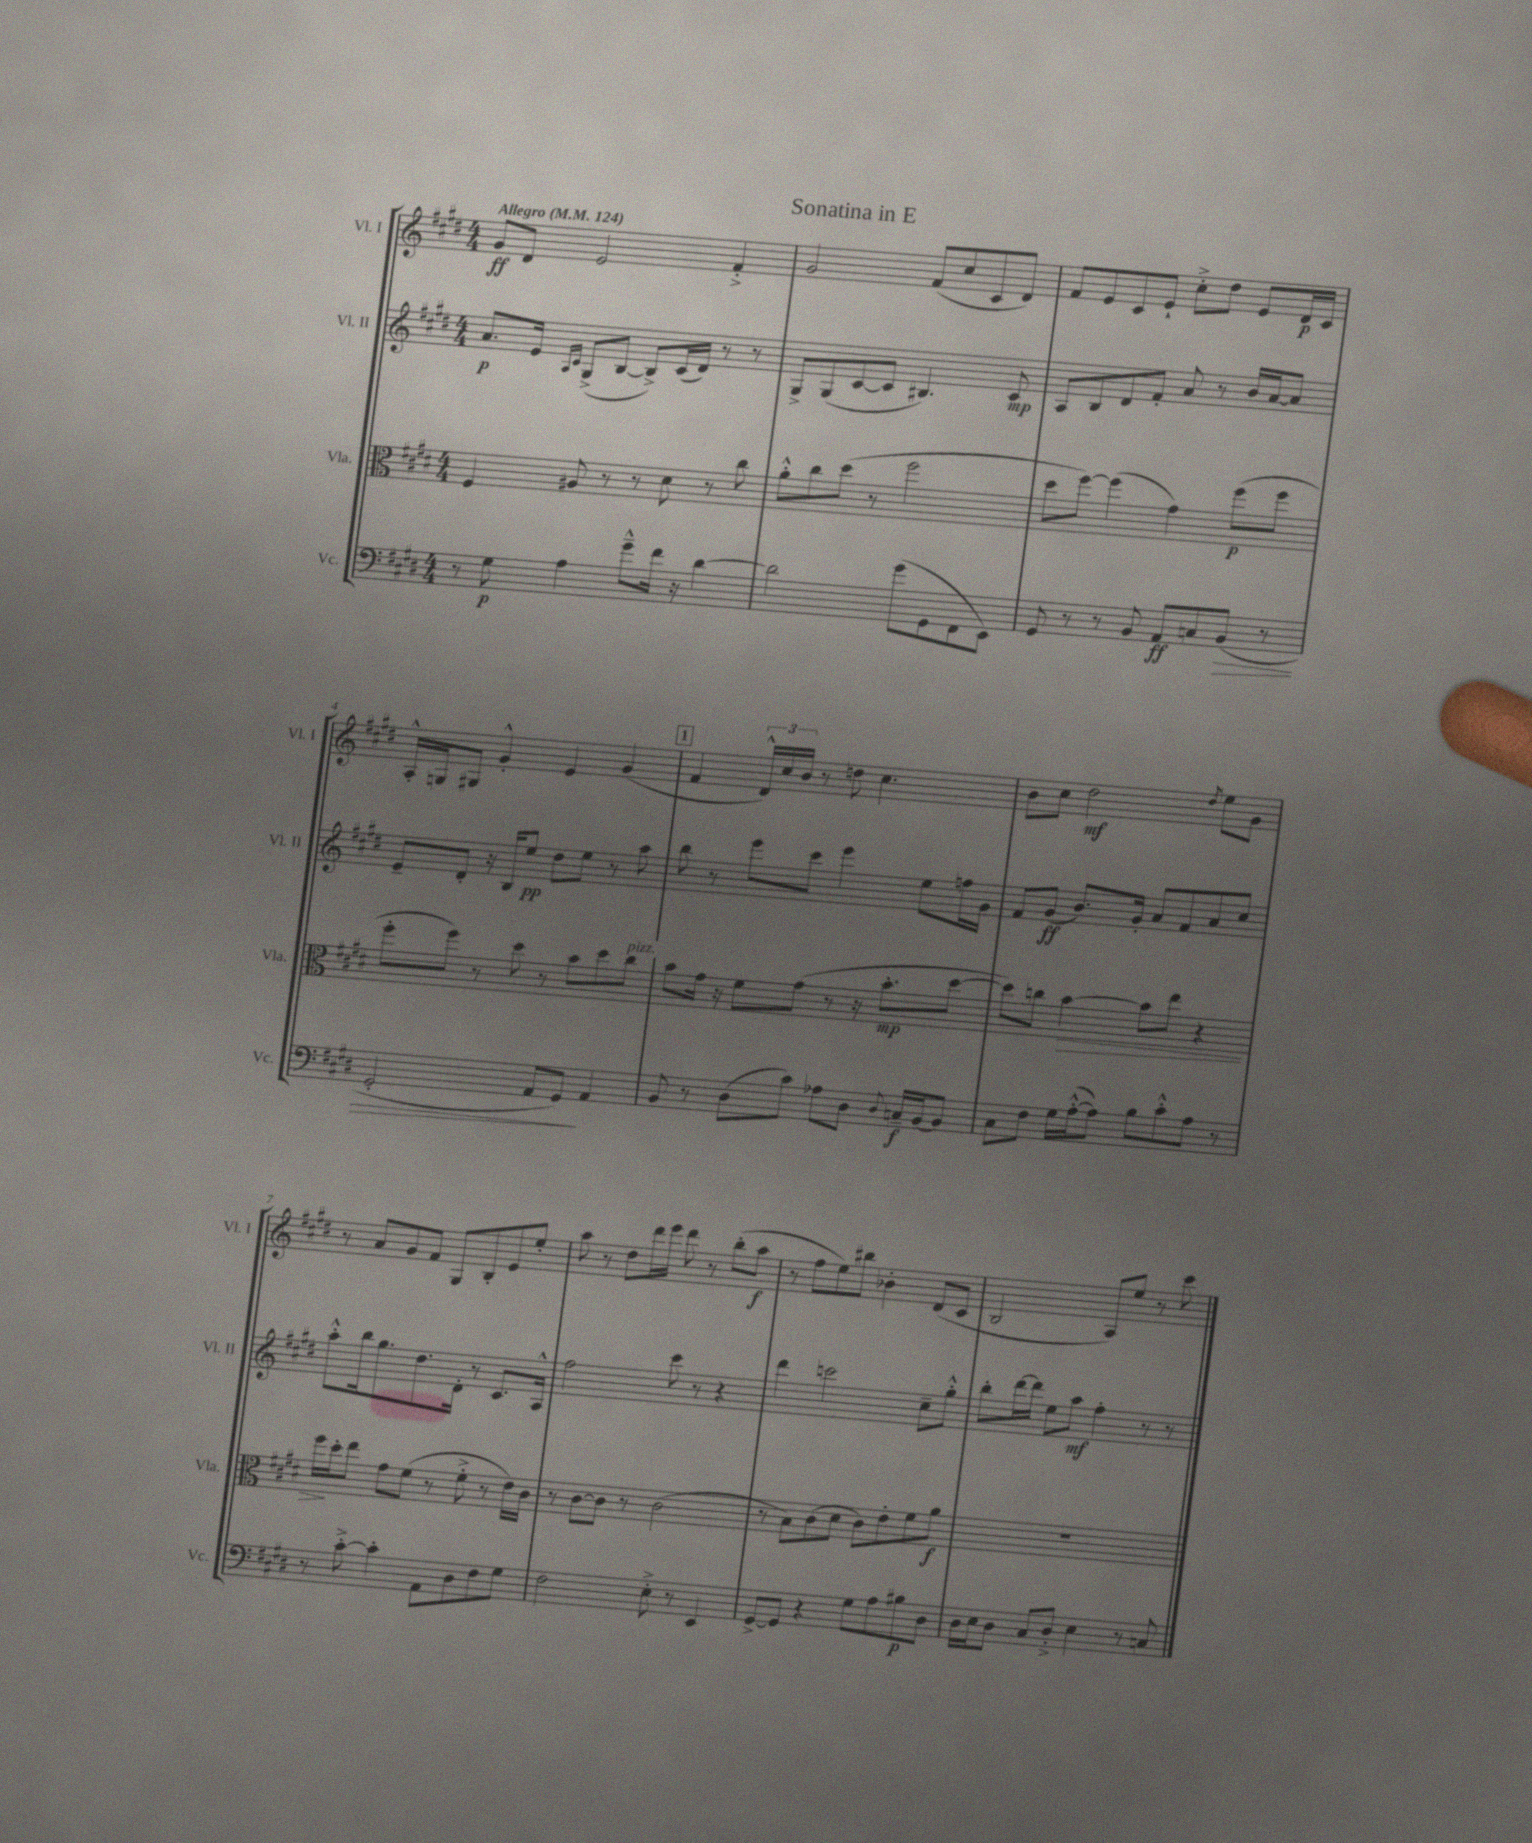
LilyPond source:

\header { title = "Sonatina in E" }
<<
\new StaffGroup <<
\new Staff = "s0" \with { instrumentName = "Vl. I" shortInstrumentName = "Vl. I" } {
    \clef treble \key e \major \numericTimeSignature \time 4/4 \tempo "Allegro" 4 = 124
    gis'8\ff dis'8 e'2 fis'4-.-> |
    gis'2 fis'8( cis''8 cis'8 dis'8) |
    fis'8 e'8 cis'8 e'8-! cis''8-.-> dis''8 e'8 dis'16\p cis'16 |
    a16-.-^ g16 gis8 gis'4-.-^ e'4 gis'4( |
    \mark \markup { \box "1" } fis'4 \tuplet 3/2 { dis'16-^) cis''16 b'16 } r8 d''8 cis''4. |
    b'8 cis''8 dis''2\mf \acciaccatura { dis''8 } e''8 gis'8 |
    r8 a'8 gis'8 fis'8 gis8 b8-. e'8 e''8-. |
    a''8 r8 dis''8 dis'''16 e'''16 dis'''8 r8 b''8-.( a''8\f |
    r8 fis''8 e''8) bis''8 bes'4-. dis'8( cis'8 |
    b2 a8) e''8 r8 cis'''8 \bar "|." |
}
\new Staff = "s1" \with { instrumentName = "Vl. II" shortInstrumentName = "Vl. II" } {
    \clef treble \key e \major \numericTimeSignature \time 4/4
    a'8.\p e'16 \grace { a16 cis'16 } gis8->( b8~ b8->) cis'16( dis'16) r8 r8 |
    gis8-> gis8( cis'8~ cis'8 bis4.) cis'8\mp |
    a8 b8 dis'8 fis'8-. a'8 r8 b'16 a'16~ a'8 |
    e'8-- dis'8-. r16 b16 e''8\pp dis''8 e''8 r8 a''8 |
    \mark \markup { \box "1" } b''8 r8 e'''8 cis'''8 e'''4 e''8 f''16 gis'16 |
    fis'8 gis'8\ff( b'8.) gis'16-. a'8 fis'8 a'8 cis''8 |
    a''8-.-^ b''16 gis''8. dis''8. dis'16-. r8 cis'8. a16-^ |
    fis''2 cis'''8 r8 r4 |
    dis'''4 c'''2 cis''8-- gis''8-.-^ |
    b''8-. dis'''16~ dis'''16 e''8 a''8\mf fis''4-. r8 r8 \bar "|." |
}
\new Staff = "s2" \with { instrumentName = "Vla." shortInstrumentName = "Vla." } {
    \clef alto \key e \major \numericTimeSignature \time 4/4
    fis4 ais8 r8 r8 dis'8 r8 cis''8 |
    a'8-.-^ cis''8 dis''8( r8 fis''2 |
    dis''8 fis''8~) fis''4( gis'4) fis''8\p( fis''8 |
    fis''8-. fis''8) r8 dis''8 r8 b'8 dis''8 cis''8^\markup { \italic "pizz." } |
    \mark \markup { \box "1" } b'8 gis'16 r16 fis'8 gis'8( r8 r16 b'8.-.\mp dis''8~ |
    dis''8) c''8 b'4~\> b'8 e''8 r4 |
    fis''16\! dis''16-. e''8 gis'8 fis'8( r8 fis'8-.-> r8 e'16) cis'16 |
    r8 cis'8~ cis'8 r8 cis'2( |
    r8 b8) cis'8( dis'8 cis'8) e'8-. fis'8 a'8\f |
    R1 \bar "|." |
}
\new Staff = "s3" \with { instrumentName = "Vc." shortInstrumentName = "Vc." } {
    \clef bass \key e \major \numericTimeSignature \time 4/4
    r8 gis8\p a4 gis'8---^ fis'16 r16 dis'4~ |
    dis'2 gis'8( gis,8 fis,8 e,8) |
    gis,8 r8 r8 b,8 a,8\ff c8 b,8\>( r8 |
    gis,2-. a,8 gis,8\!) a,4 |
    \mark \markup { \box "1" } b,8 r8 dis8( cis'8) aes8 dis8 \appoggiatura { dis8 } c16--\f b,16~ b,8 |
    cis8 fis8 gis16 a16~-.-^( a8) b8 cis'8-.-^ a8 r8 |
    r8 cis'8~-.-> cis'4-. a,8 dis8 fis8 gis8 |
    fis2 e8-.-> r8 e,4 |
    gis,8~-> gis,8 r4 gis8 a8 bis8\p dis8 |
    dis16 e16 dis8 cis8 dis8-.-> e4 r8 c8 \bar "|." |
}
>>
>>
